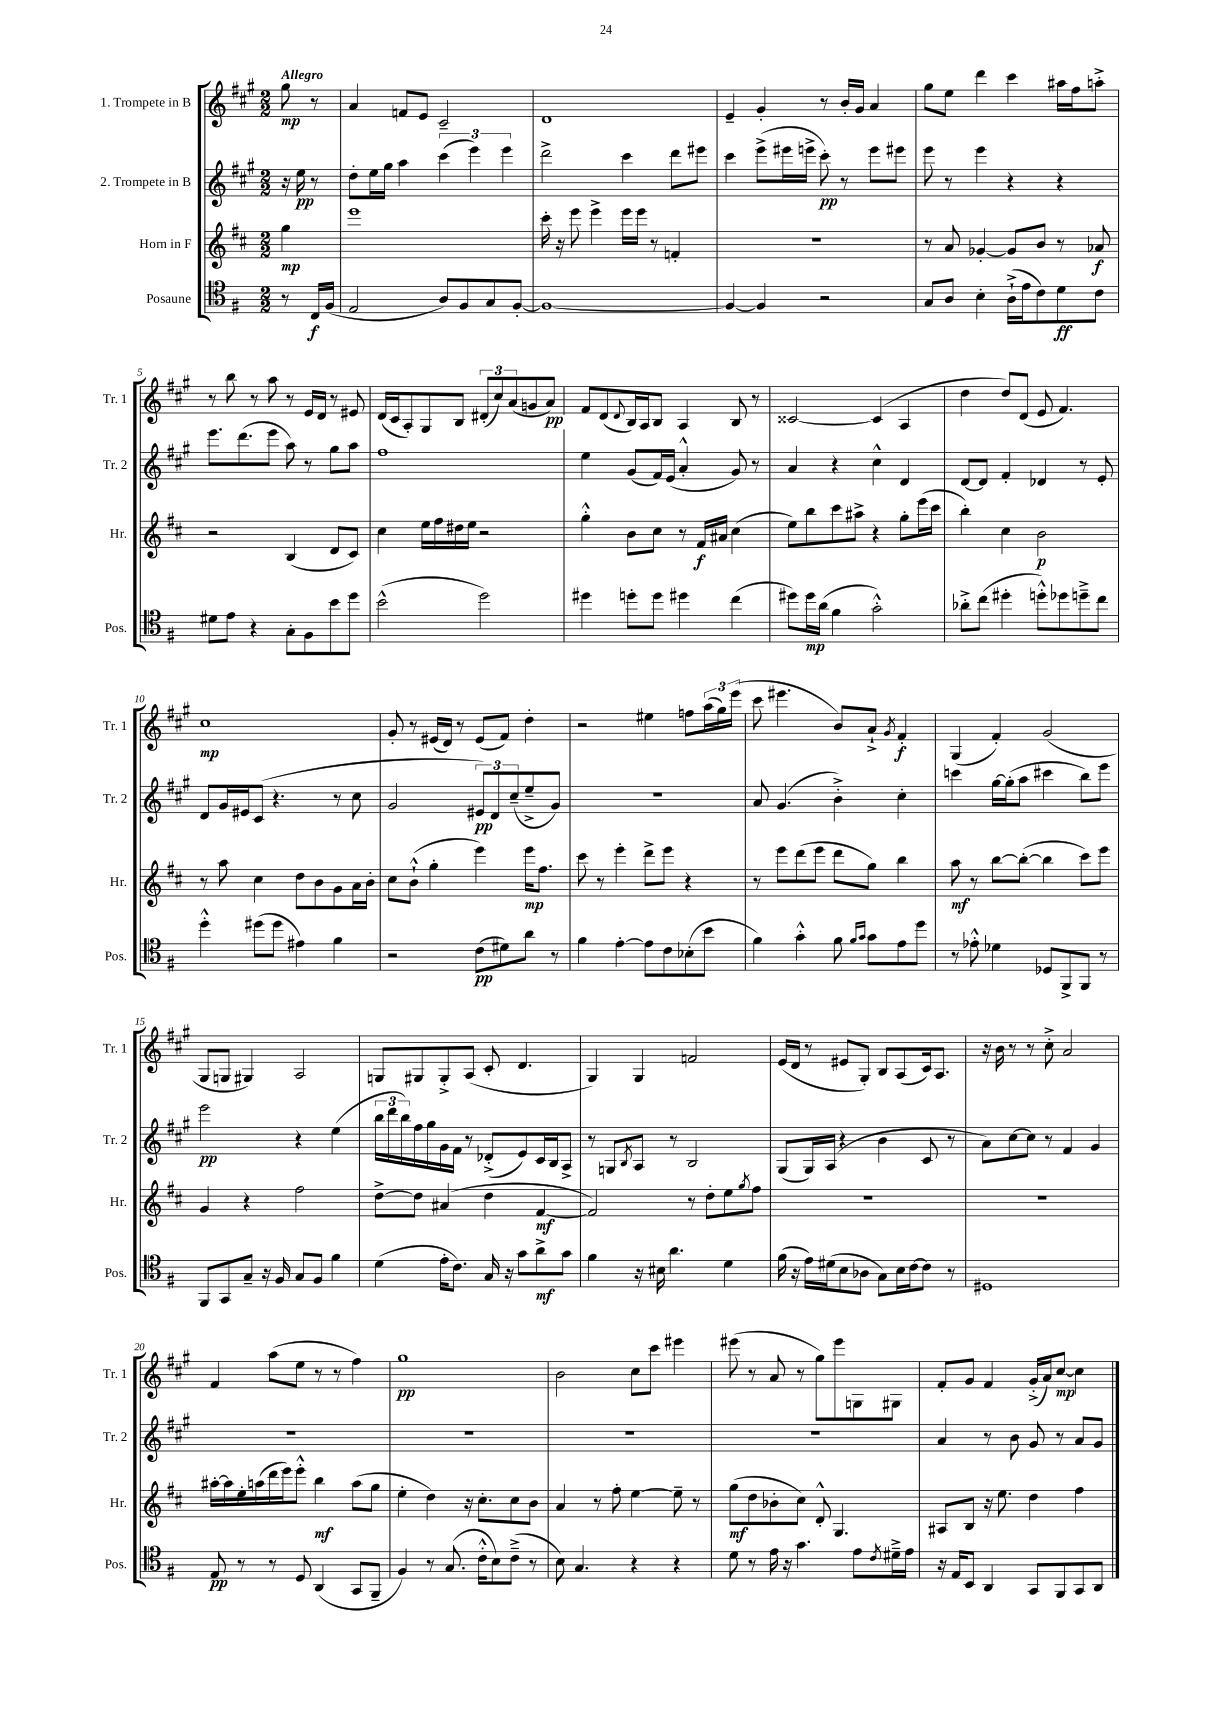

**kern	**kern	**kern	**kern
*staff4	*staff3	*staff2	*staff1
*clefC4	*clefG2	*clefG2	*clefG2
*k[f#]	*k[f#c#]	*k[f#c#g#]	*k[f#c#g#]
*M2/2	*M2/2	*M2/2	*M2/2
8r	4gg	16r	8gg#
.	.	16ee	.
16C	.	8r	8r
(16F#	.	.	.
=	=	=	=
2E	1eee	8dd'	4a
.	.	16ee	.
.	.	16gg#	.
.	.	4aa	8f
.	.	.	8e
8A)	.	(6ccc#	2c#~
8F#	.	.	.
.	.	6eee)	.
8G	.	.	.
.	.	6eee	.
[8F#'	.	.	.
=	=	=	=
1F#_	16ccc#'	2ddd^	1d
.	16r	.	.
.	8eee	.	.
.	4eee^	.	.
.	16eee	4ccc#	.
.	16eee	.	.
.	8r	.	.
.	4f'	8ddd	.
.	.	8eee#	.
=	=	=	=
4F#_	1r	4ccc#	4e~
4F#]	.	(8eee^	4g#'
.	.	16eee#	.
.	.	16eee^	.
2r	.	8ccc#')	8r
.	.	8r	16b'
.	.	.	16g#
.	.	8eee	4a
.	.	8eee#	.
=	=	=	=
8G	8r	8eee	8gg#
8A	8a	8r	8ee
4B'	[4g-'	4eee	4ddd
(16A`^	8g-]	4r	4ccc#
16e	.	.	.
8c)	8b	.	.
8d	8r	4r	16aa#
.	.	.	16ff#
8c	8a-	.	8aa'^
=	=	=	=
8d#	2r	8.eee	8r
8e	.	.	8bb
.	.	(8.ddd	.
4r	.	.	8r
.	.	8eee	8aa
8G'	(4B	8aa)	8r
8F#	.	8r	16e
.	.	.	16d
8b	8d	8gg#	8r
8dd	8c#)	8aa	8e#
=	=	=	=
(2b^^	4cc#	1ff#	(16d
.	.	.	16c#
.	.	.	8A')
.	16ee	.	8G#
.	16ff#	.	.
.	16dd#	.	8B
.	16ee	.	.
2dd)	2r	.	(12d#'
.	.	.	12cc#)
.	.	.	(12a
.	.	.	8g
.	.	.	8a)
=	=	=	=
4dd#	4gg'^^	4ee	8f#
.	.	.	(8d
.	.	.	8qqd
8dd'	8b	(8g#	16B)
.	.	.	16A
8dd	8cc#	16f#)	8B
.	.	(16e	.
4dd#	8r	4a'^^	4A
.	16f#	.	.
.	16a#	.	.
(4cc	(4cc#	8g#)	8B
.	.	8r	8r
=	=	=	=
8dd#)	8ee)	4a	[2c##
16dd#	8bb	.	.
(16a	.	.	.
4f#	8ccc#	4r	.
.	8aa#^	.	.
2g'^^)	4r	4cc#^^	(4c##]
.	8gg'	4d	4A
.	(16eee	.	.
.	16ccc#	.	.
=	=	=	=
8a-'^	4bb')	[8d	4dd
(8cc	.	8d]	.
4dd#'	4cc#	4f#'	8dd)
.	.	.	(8d
8dd'^^)	2b	4d-	8e
8dd-	.	.	4.f#)
8dd~^	.	8r	.
8cc	.	8e'	.
=	=	=	=
4dd'^^	8r	8d	1cc#
.	8aa	16g#	.
.	.	16e#	.
(8dd#	4cc#	(8c#	.
8dd#	.	4.r	.
4e#)	8dd	.	.
.	8b	.	.
4f#	8g	8r	.
.	16a	8cc#	.
.	16b'	.	.
=	=	=	=
2r	8cc#	2g#	8g#'
.	(8b`^^	.	8r
.	4gg'	.	(16e#
.	.	.	16d)
.	.	.	8r
(8c	4eee)	12e#)	(8e#
.	.	12d	.
8d#)	.	.	8f#)
.	.	(12cc#~	.
8a	16eee	8ee~^	4dd'
.	8.ff#	.	.
8r	.	8g#)	.
=	=	=	=
4f#	8ccc#	1r	2r
.	8r	.	.
[4e'	4eee'	.	.
8e]	8ddd^	.	4ee#
8c	8eee	.	.
(8B-'	4r	.	8ff
8b	.	.	(24aa
.	.	.	24gg#)
.	.	.	(24eee
=	=	=	=
4f#)	8r	8a	8ccc#
.	8eee	(4.g#	4.eee#
4g'^^	(8ddd	.	.
.	8eee	.	.
8f#	8ddd	4b'^)	8b)
16qqf#	.	.	.
16qqg	.	.	.
8g	8gg)	.	8a`^
.	.	.	8qg#
8e	4bb	4cc#'	4f#'
8dd	.	.	.
=	=	=	=
8r	8aa	4ccc	(4G#
8e-'^^	8r	.	.
4d-	[8bb	[16gg#	4f#')
.	.	(16gg#']	.
.	(8bb'_	8aa	.
8D-	4bb]	4ccc#	(2g#
8FF#^	.	.	.
8FF#	8ccc#)	8bb)	.
8r	8eee	8eee	.
=	=	=	=
8FF#	4g	2eee	8G#
8GG	.	.	8G
8G~	4r	.	4G#)
16r	.	.	.
16F#	.	.	.
8G	2ff#	4r	2A
8F#	.	.	.
4f#	.	(4ee	.
=	=	=	=
(4d	[8dd^	24bb	8G
.	.	24ddd	.
.	.	24bb)	.
.	8dd]	16ff#	8G#
.	.	16gg#	.
16e'	(4a#	16g#	8G#'^
8.c)	.	16f#	.
.	.	8r	(8A
16G	4dd	(8d-'^	8c#'
16r	.	.	.
8g	.	8e)	4.d
8a^	[4f#	16c#	.
.	.	16B	.
8g	.	8A^	.
=	=	=	=
4f#	2f#])	8r	4G#)
.	.	8G	.
.	.	8qB	.
16r	.	8A	4G#
16B#	.	.	.
4.a	.	8r	.
.	8r	2B	2f
.	8dd'	.	.
4d	8ee	.	.
.	8qgg	.	.
.	8ff#	.	.
=	=	=	=
(16f#	1r	(8G#	(16e
16r	.	.	16d
16e)	.	16G#)	8r
(16d#	.	(16A	.
8B	.	4r	8e#
8A-	.	.	8G#')
8G)	.	4b	8B
16B	.	.	(8A
[16c	.	.	.
8c]	.	8c#	16c#)
.	.	.	8.A
8r	.	8r	.
=	=	=	=
1D#	1r	8a)	16r
.	.	.	16b
.	.	[8cc#	8r
.	.	8cc#]	8r
.	.	8r	8cc#'^
.	.	4f#	2a
.	.	4g#	.
=	=	=	=
8E	[16aa#'	1r	4f#
.	16aa#]	.	.
8r	16ee'	.	.
.	(16aa	.	.
8r	16ddd	.	(8aa
.	16eee)	.	.
8D	8eee'^^	.	8ee
(4AA	4bb	.	8r
.	.	.	8r
8GG	(8aa	.	4ff#)
8FF#~	8gg	.	.
=	=	=	=
4F#)	4ee'	1r	1gg#
8r	4dd)	.	.
(8.G	.	.	.
.	16r	.	.
16c'^^	8.cc#'	.	.
8B)	.	.	.
(8c~^	8cc#	.	.
8r	8b	.	.
=	=	=	=
8B)	4a	1r	2b
4.G	.	.	.
.	8r	.	.
.	8ff#'	.	.
4r	[4ee	.	8cc#
.	.	.	8ccc#
4r	8ee~]	.	4eee#
.	8r	.	.
=	=	=	=
8d	(8gg	1r	(8eee#
8r	8dd	.	8r
16e	8b-'	.	8a
16r	.	.	.
4.g	8cc#)	.	8r
.	8d'^^	.	8gg#)
.	4.G	.	8eee#
8e	.	.	8G
8qc	.	.	.
16d#~^	.	.	8G#
16e	.	.	.
=	=	=	=
16r	8A#	4a	8f#'
16E	.	.	.
8BB	8B	.	8g#
4AA	16r	8r	4f#
.	8.ee	.	.
.	.	8b	.
8GG	4dd	8g#	(16g#'^
.	.	.	16a)
8FF#	.	8r	[8cc#
8GG	4ff#	8a	4cc#]
8AA	.	8g#	.
==	==	==	==
*-	*-	*-	*-
